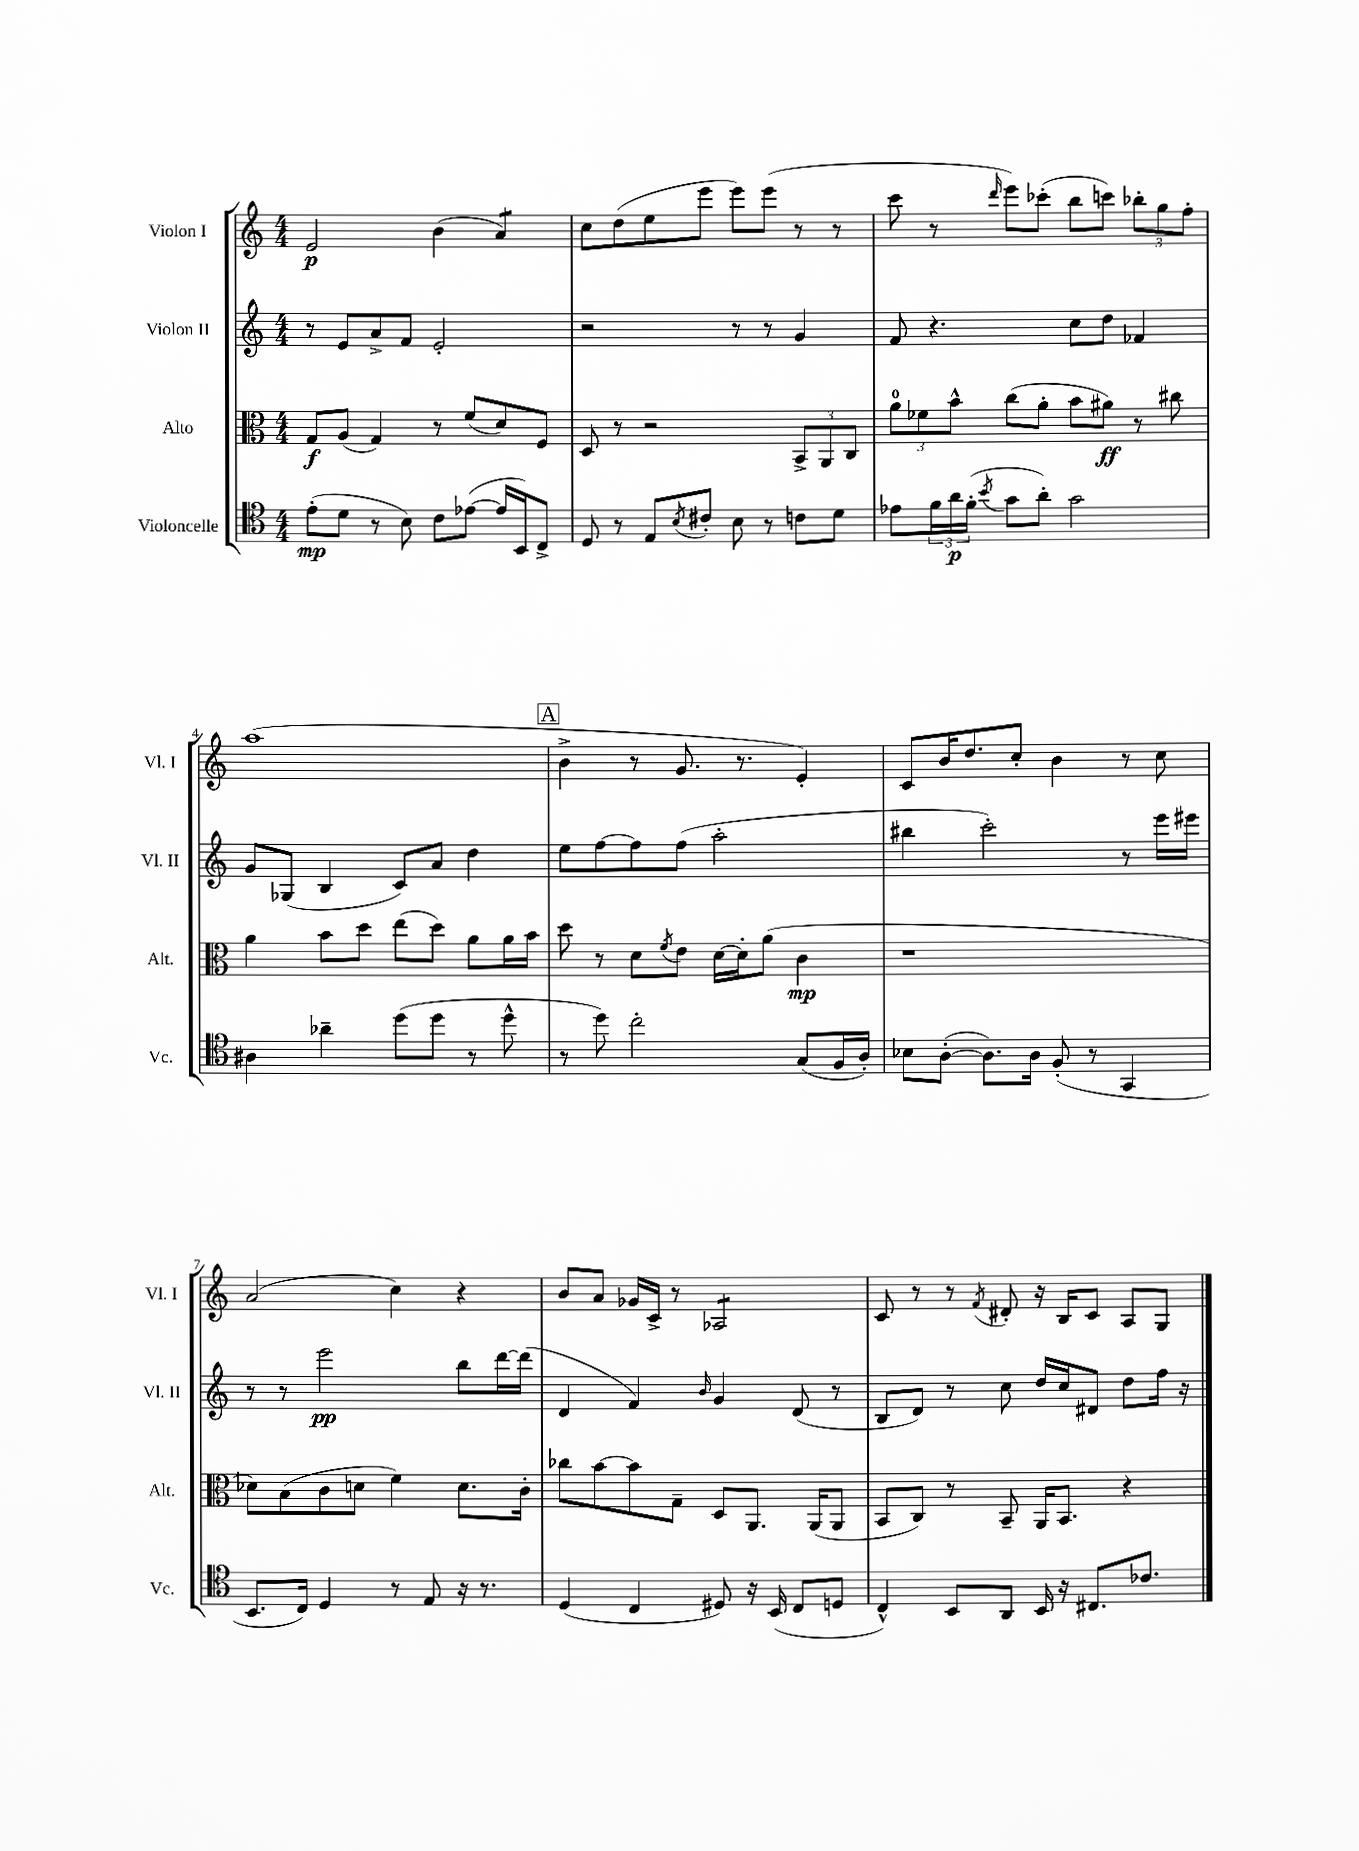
<<
\new StaffGroup <<
\new Staff = "s0" \with { instrumentName = "Violon I" shortInstrumentName = "Vl. I" } {
    \clef treble \key c \major \numericTimeSignature \time 4/4
    e'2\p b'4( a'4:8) |
    c''8 d''8( e''8 e'''8 e'''8) e'''8( r8 r8 |
    c'''8 r8 \grace { d'''16 } e'''8) ces'''8-.( b''8 c'''8) \tuplet 3/2 { bes''8-. g''8 f''8-. } |
    a''1( |
    \mark \markup { \box "A" } b'4-> r8 g'8. r8. e'4-.) |
    c'8 b'16 d''8. c''8-. b'4 r8 c''8 |
    a'2( c''4) r4 |
    b'8 a'8 ges'16 c'16-> r8 aes2:8 |
    c'8 r8 r8 \acciaccatura { f'8 } dis'8-. r16 b16 c'8 a8 g8 \bar "|." |
}
\new Staff = "s1" \with { instrumentName = "Violon II" shortInstrumentName = "Vl. II" } {
    \clef treble \key c \major \numericTimeSignature \time 4/4
    r8 e'8 a'8-> f'8 e'2-. |
    r2 r8 r8 g'4 |
    f'8 r4. c''8 d''8 fes'4 |
    g'8 ges8( b4 c'8) a'8 d''4 |
    \mark \markup { \box "A" } e''8 f''8~ f''8 f''8( a''2-. |
    bis''4 c'''2-.) r8 e'''16 eis'''16 |
    r8 r8 e'''2\pp b''8 d'''16~ d'''16( |
    d'4 f'4) \grace { b'16 } g'4 d'8( r8 |
    b8 d'8) r8 c''8 d''16 c''16 dis'8 d''8 f''16 r16 \bar "|." |
}
\new Staff = "s2" \with { instrumentName = "Alto" shortInstrumentName = "Alt." } {
    \clef alto \key c \major \numericTimeSignature \time 4/4
    g8\f a8( g4) r8 f'8( d'8) f8 |
    d8 r8 r2 \tuplet 3/2 { b,8-> a,8 c8 } |
    \tuplet 3/2 { a'8-0 fes'8 b'8-^ } c''8( a'8-. b'8 ais'8\ff) r8 cis''8 |
    a'4 b'8 d''8 e''8( d''8) a'8 a'16 b'16 |
    \mark \markup { \box "A" } d''8 r8 d'8 \acciaccatura { f'8 } e'8 d'16~ d'16-. a'8( c'4\mp |
    r1 |
    des'8) b8( c'8 d'8 f'4) d'8. c'16-. |
    ces''8 b'8~ b'8 g8-- d8 a,8. a,16( a,8 |
    b,8 c8) r8 b,8-- a,16 b,8. r4 \bar "|." |
}
\new Staff = "s3" \with { instrumentName = "Violoncelle" shortInstrumentName = "Vc." } {
    \clef tenor \key c \major \numericTimeSignature \time 4/4
    e'8-.\mp( d'8 r8 b8) c'8 ees'8~( ees'16 b,16) c8-> |
    d8 r8 e8 \acciaccatura { b8 } cis'8-. b8 r8 c'8 d'8 |
    ees'8 \tuplet 3/2 { f'16 a'16\p f'16-.( } \acciaccatura { b'8 } g'8 a'8-.) g'2 |
    ais4 aes'4-- d''8( d''8 r8 d''8-^ |
    \mark \markup { \box "A" } r8 d''8) c''2-. g8( f16 a16-.) |
    bes8 a8~-.( a8.) a16 f8-.( r8 g,4 |
    b,8. c16) d4 r8 e8 r16 r8. |
    d4( c4 dis8) r16 b,16( c8 d8 |
    c4-^) b,8 a,8 b,16 r16 cis8. ces'8. \bar "|." |
}
>>
>>
